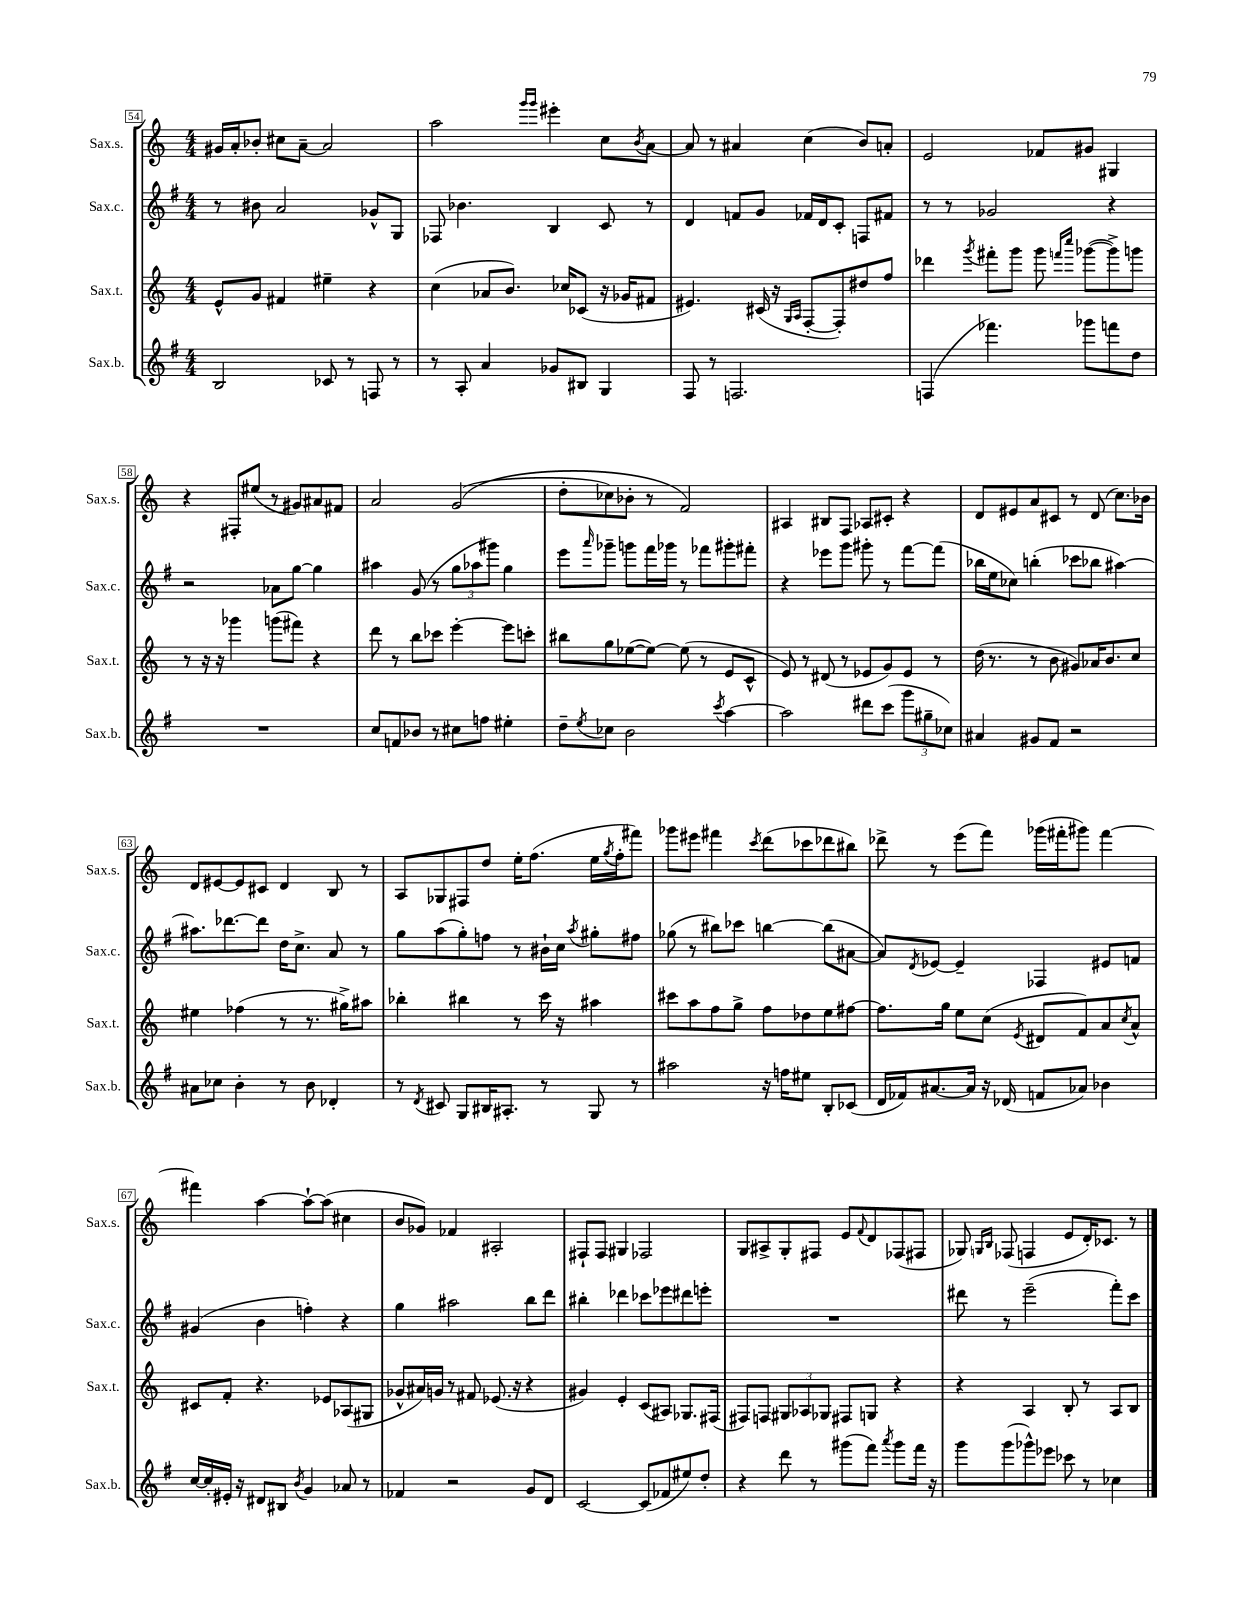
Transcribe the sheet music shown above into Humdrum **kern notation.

**kern	**kern	**kern	**kern
*staff4	*staff3	*staff2	*staff1
*clefG2	*clefG2	*clefG2	*clefG2
*k[f#]	*k[]	*k[f#]	*k[]
*M4/4	*M4/4	*M4/4	*M4/4
2B	8e^^	8r	16g#
.	.	.	16a'
.	8g	8b#	8b-'
.	4f#	2a	8cc#
.	.	.	[8a~
8c-	4ee#~	.	2a]
8r	.	.	.
8F	4r	8g-^^	.
8r	.	8G	.
=	=	=	=
8r	(4cc	8F-	2aa
8A'	.	4.b-	.
4a	8a-	.	.
.	8.b)	.	.
.	.	.	16qqggg
.	.	.	16qqggg
8g-	.	4B	4eee#'
.	16cc-	.	.
8B#	(8c-	.	.
4G	16r	8c	8cc
.	16g-	.	.
.	.	.	8qb
.	8f#	8r	[8a
=	=	=	=
8F#	4.e#)	4d	8a]
8r	.	.	8r
2.F	.	8f	4a#
.	(16c#	8g	.
.	16r	.	.
.	16qqG	.	.
.	16qqA	.	.
.	[8F'	16f-	(4cc
.	.	16d	.
.	8F'])	8c'	.
.	8dd#	8F	8b)
.	8ff	8f#	8a'
=	=	=	=
(4F	4ddd-	8r	2e
.	.	8r	.
.	8qggg	.	.
4.fff-)	8fff#'	2g-	.
.	8ggg	.	.
.	8ggg	.	8f-
.	16qqfff	.	.
.	16qqcccc	.	.
8ggg-	([8ggg-	.	8g#
8fff	8ggg-^])	4r	4G#
8dd	8ggg	.	.
=	=	=	=
1r	8r	2r	4r
.	16r	.	.
.	16r	.	.
.	4ggg-	.	8F#'
.	.	.	(8ee#
.	(8ggg	8a-	8r
.	8fff#)	[8gg	8g#)
.	4r	4gg]	8a#
.	.	.	8f#
=	=	=	=
8cc	8ddd	4aa#	2a
8f	8r	.	.
8b-	8bb	(8g	.
8r	8ccc-	8r	.
8cc#	[4eee'	12gg	&((2g
.	.	12aa-	.
8ff	.	.	.
.	.	12ggg#)	.
4ee#'	8eee]	4gg	.
.	8ccc'	.	.
=	=	=	=
8dd~	8bb#	8eee	8dd'
8qee	.	16qqaaa	.
8cc-	8gg	8ggg-~	8cc-)
2b	([8ee-	8ggg	8b-'
.	8ee-_)	16fff#	8r
.	.	16ggg-	.
.	(8ee-]	8r	2f&)
.	8r	8fff-	.
8qccc	.	.	.
[4aa	8e	8ggg#'	.
.	8c^^	8fff#'	.
=	=	=	=
2aa]	8e)	4r	4A#
.	8r	.	.
.	(8d#	8eee-	8B#
.	8r	8ggg	8F
8ddd#	8e-	8ggg#'	8A-
(8ccc	8g)	8r	8c#'
12ggg	8e-	[8fff#	4r
12gg#~	.	.	.
.	8r	(8fff#]	.
12cc-)	.	.	.
=	=	=	=
4a#	(16dd	16bb-	8d
.	8.r	16ee	.
.	.	8cc-)	8e#
8g#	8r	(4bb'	8a
8f#	8b	.	8c#
2r	8g#)	8ccc-	8r
.	16a-	8bb-	(8d
.	8.b	.	.
.	.	[4aa#)	8.cc)
.	8cc	.	.
.	.	.	16b-
=	=	=	=
8a#	4ee#	8.aa#]	8d
8cc-	.	.	[8e#
.	.	[8.ddd-	.
4b'	(4ff-	.	8e#]
.	.	8ddd-]	8c#
8r	8r	16dd	4d
.	.	8.cc^	.
8b	8.r	.	.
4d-'	.	8a	8B
.	16gg#^)	.	.
.	8aa#	8r	8r
=	=	=	=
8r	4bb-'	8gg	8A
8qd	.	.	.
8c#	.	(8aa	8G-
8G	4bb#	8gg')	8F#
16B#	.	8ff	8dd
8.A#'	.	.	.
.	8r	8r	16ee'
.	.	.	(8.ff
8r	16ccc	16b#`	.
.	16r	16cc	.
.	.	8qaa	.
8G	4aa#	8gg#'	16ee
.	.	.	8qgg
.	.	.	16ff'
8r	.	8ff#	8fff#)
=	=	=	=
2aa#	8ccc#	(8gg-	8ggg-
.	8aa	8r	8eee#
.	8ff	8bb#)	4fff#
.	8gg^	8ccc-	.
.	.	.	8qccc
16r	8ff	[4bb	(8ddd
16ff	.	.	.
8ee#	8dd-	.	8ccc-
8B'	8ee	(8bb]	8ddd-
(8c-	[8ff#	[8a#	8bb#)
=	=	=	=
16d	8.ff#]	8a#])	8ddd-^
16f-)	.	.	.
.	.	8qd	.
[8.a#	.	[8e-	8r
.	16gg	.	.
.	8ee	4e-~]	(8eee
16a#]	.	.	.
16r	(8cc	.	8fff)
(16d-	.	.	.
.	8qe	.	.
8f	8d#	4F-	(16ggg-
.	.	.	16fff#'
8a-)	8f)	.	8ggg#)
4b-	8a	8e#	[4fff#
.	8qcc	.	.
.	8a^^	8f	.
=	=	=	=
[16cc	8c#	(4g#	4fff#]
16cc']	.	.	.
16e#'	8f'	.	.
16r	.	.	.
8d#	4.r	4b	[4aa
8B#	.	.	.
8qb	.	.	.
4g	.	4ff')	8aa`_
.	8e-	.	(8aa]
8a-	(8A-	4r	4cc#
8r	8G#	.	.
=	=	=	=
4f-	8g-^^	4gg	8b
.	16a#)	.	8g-)
.	16g	.	.
2r	8r	2aa#	4f-
.	8f#	.	.
.	(8.e-	.	2A#'
.	16r	.	.
8g	4r	8bb	.
8d	.	8ddd	.
=	=	=	=
[2c	4g#)	4bb#'	8F#`
.	.	.	8F#
.	4e'	4ddd-	4G#
(8c]	(8c	8ccc-	2F-
8f-	8A#)	8eee-	.
8ee#)	8.G-	8ddd#	.
8dd'	.	8eee'	.
.	(16F#	.	.
=	=	=	=
4r	8F#)	1r	8G
.	8F	.	8A#^
8ddd	12G#	.	8G'
.	12A-	.	.
8r	.	.	8F#
.	12G-	.	.
(8ggg#	8F#	.	8e
.	.	.	8qqf
8fff#)	8G	.	8d
8qaaa	.	.	.
8ggg#	4r	.	(8F-
16fff#	.	.	8F#
16r	.	.	.
=	=	=	=
8ggg	4r	8ddd#	8G-)
.	.	.	16qqG
.	.	.	16qqB
(8ggg	.	8r	(8F-
8ggg-^^)	4A	(2eee~	4F
8eee-	.	.	.
8ccc-	8B'	.	8e
8r	8r	.	16d')
.	.	.	8.c-
4cc-	8A	8fff#')	.
.	8B	8ccc	8r
==	==	==	==
*-	*-	*-	*-
